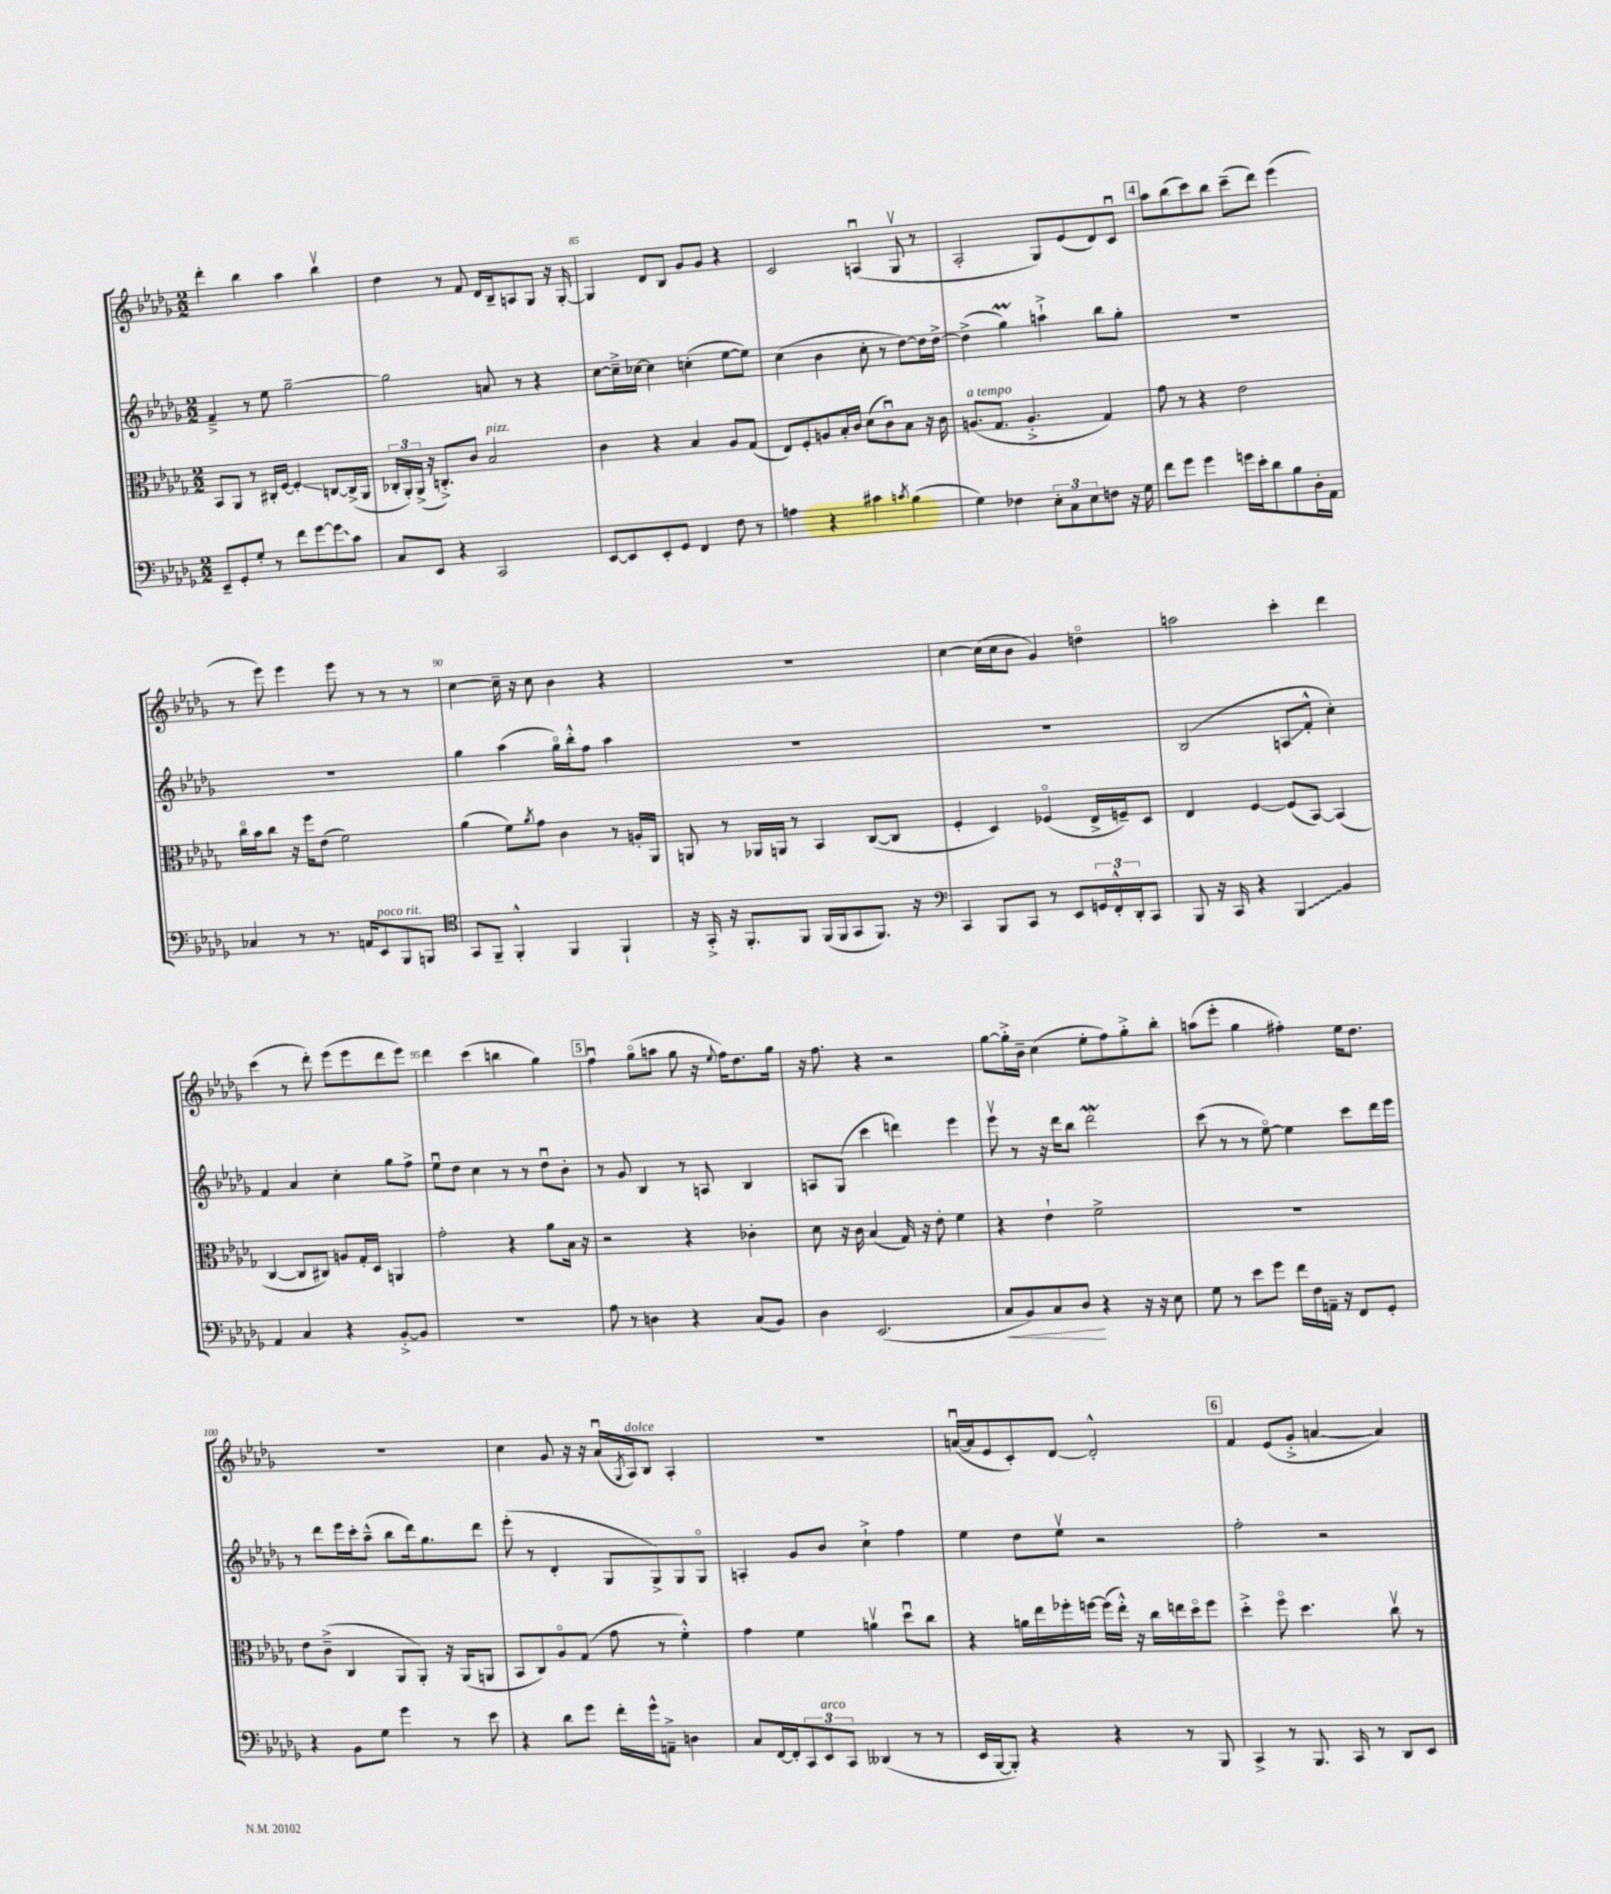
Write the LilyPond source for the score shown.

<<
\new StaffGroup <<
\new Staff = "s0" {
    \clef treble \key des \major \numericTimeSignature \time 2/2
    des'''4-. bes''4 aes''4 bes''4\upbow |
    des''4 r8 f'8 des'16 bes16-- a8 ges8 r16 ges16~-. |
    ges4 des'8 bes8 ges'8 ges'8 r4 |
    c'2 a4\downbow( ges8\upbow r8 |
    aes2-. ges8) ees'8( des'8) c'8\downbow |
    \mark \markup { \box "4" } aes''8 bes''8( c'''8) bes''8 c'''8--( des'''8) ees'''4( |
    r8 ees'''8) ees'''4 ees'''8 r8 r8 r8 |
    c''4~ c''16-- r16 c''8 bes'4 r4 |
    R1 |
    c''4~ c''16( c''16 bes'8 ges'4) d''4\flageolet |
    a''2 c'''4-. des'''4 |
    c'''4( r8 des'''8-.) ees'''8( ees'''8 des'''8 ees'''8) |
    des'''4 c'''4( b''4 ges''4) |
    \mark \markup { \box "5" } f''4\downbow ges''8\flageolet( a''8 ges''8 r16 \appoggiatura { ees''8 } f''16) des''8. ges''16 |
    r16 f''8. r4 r2 |
    ges''8~ ges''16-.-> bes'16-- c''4( ees''8-. f''8) ges''8-.-> bes''8-. |
    a''8( ees'''8-. ges''4 fis''4-.) ees''16 des''8. |
    r1 |
    c''4 ges'8 r16 r16 aes'16\downbow( \acciaccatura { ges8 } aes16^\markup { \italic "dolce" }) bes8 aes4-. |
    R1 |
    a'16~\downbow( a'16 ees'8 c'8-.) des'8~ des'2-.-^ |
    \mark \markup { \box "6" } f'4 ees'8( ges'8-.-> a'4~ a'4) \bar "|." |
}
\new Staff = "s1" {
    \clef treble \key des \major \numericTimeSignature \time 2/2
    f'4---> r8 ees''8 ges''2~-- |
    ges''2 a'8 r8 r4 |
    c''8~ c''16---> ces''16~ ces''4 c''4-.( ees''8~ ees''8) |
    c''4( bes'4 c''8-. r8 des''8~) des''16 des''16~-> |
    des''4->( ges''4\prall) a''4-!-> bes''8 ges''8-. |
    \mark \markup { \box "4" } R1 |
    R1 |
    ges''4 aes''4( ges''16\flageolet) bes''16-.-^ f''8 aes''4 |
    R1 |
    R1 |
    bes2( a8\glissando f'8-.-^ c''4-.) |
    f'4 aes'4 c''4-. ges''8 f''8-> |
    ees''8\downbow des''8 c''4 r8 r8 des''8\downbow bes'8-. |
    \mark \markup { \box "5" } r8 ges'8 bes4 r8 a8 bes4 |
    a8 ges8( c'''4 d'''4) ees'''4 |
    ees'''8\upbow r8 r16 des'''16 bes''8 des'''2\mordent |
    c'''8( r8 r8 ees''8~\flageolet) ees''4 c'''8 des'''16 ees'''16 |
    r8 des'''8 ees'''16 c'''16-. aes''8---^( bes''8 des'''16) ges''8. des'''8 |
    ees'''8-.( r8 des'4-. ges8 ges8->) ges8 ges8\flageolet |
    a4-. ges'8 bes'8 c''4-!-> f''4 |
    ees''4 des''8 ees''8\upbow r2 |
    \mark \markup { \box "6" } f''2-. r2 \bar "|." |
}
\new Staff = "s2" {
    \clef alto \key des \major \numericTimeSignature \time 2/2
    bes,8 aes,8 r8 cis16-. f16~ f4-.\glissando c8~ c16->( aes,16 |
    \tuplet 3/2 { ces16-. aes,16-.) aes,16->( } r16 c8.-.->) c'8 bes2^\markup { \italic "pizz." } |
    c'4 r4 bes4 aes8 ges8( |
    ees8) f8-. a8 bes16-. c'16 des'8( c'8\downbow) bes8 r16 c'16 |
    a8.^\markup { \italic "a tempo" }( ges8. a4.-.-> ges4) |
    \mark \markup { \box "4" } ges'8 r8 r4 ees'2 |
    c''16\flageolet bes'16 c''8 r16 f''16 ees'8( f'2) |
    aes'4( f'8) \acciaccatura { aes'8 } ges'8 c'4 r8 a16-. aes,16 |
    a,8 r8 aes,16 a,16 r8 bes,4 c8~( c8 |
    f4-. des4) fes4\flageolet( ees16-> f16--) des8 |
    ees4 f4~ f8( bes,8~) bes,4( |
    c4~ c8 cis8) a8 ges16-. des16 a,4 |
    ges'2-. r4 aes'8 bes16 r16 |
    \mark \markup { \box "5" } r2 r4 ces'4-. |
    des'8 r16 c'16 bes4( ges16) r16 ees'8-. f'4 |
    r4 ees'4-! f'2-> |
    r1 |
    ees'8 c'8--->( c4 aes,8 aes,8-.) r16 aes,16( a,8 |
    bes,8 c8) aes8\flageolet ges8( ges'8 r8 f'4-.-^) |
    ges'4 f'4 a'4\upbow des''8\downbow c''8 |
    r4 a'16 ees''16 fes''16-. f''16~ f''16( ees''16-.-^) r16 c''16 e''16 des''16\flageolet f''8 |
    \mark \markup { \box "6" } des''4-.-> f''8\flageolet des''4. c''8\upbow r8 \bar "|." |
}
\new Staff = "s3" {
    \clef bass \key des \major \numericTimeSignature \time 2/2
    ees,8-- ges,8-. ges8-. r8 f'8 ges'8~ \once \override Glissando.style = #'zigzag ges'8\glissando c'8 |
    c8 ees,8 r4 c,2 |
    ees,8~ ees,8 ees,8-. ges,8 f,4 f8 r8 |
    a4 r4 cis'4 \acciaccatura { c'8 } bes4( |
    ges4) fes4 \tuplet 3/2 { ees8-. c8 ees8 } f8 r16 ges16 |
    \mark \markup { \box "4" } f'8 ges'8 ges'4 g'16 ees'16-. des'8 bes8 des16-. aes,16 |
    ces4 r8 r8. a,16 ees,8^\markup { \italic "poco rit." } bes,,8 b,,8 |
    \clef tenor ges,8 f,8-- f,4-.-^ f,4 f,4-! |
    r16 ges,16-.-> r16 f,8.-. f,8 f,16( f,16 ges,8 f,8.) r16 |
    \clef bass c,4 bes,,8 c,8 r8 ees,8 \tuplet 3/2 { g,16 f,16-.-^ des,16-. } c,8 |
    bes,,8 r16 c,16 r4 \once \override Glissando.style = #'zigzag bes,,4\glissando bes,4 |
    aes,4 c4 r4 bes,8~-.-> bes,8 |
    R1 |
    \mark \markup { \box "5" } aes8 r8 d4 r4 c8( bes,8) |
    des4 ees,2.( |
    c8\< bes,8) c8 des8\! r4 r16 r16 ees8 |
    ges8 r8 ees'8 ges'8 f'16 f16 a,16-- r16 f,8 ges,8-. |
    r4 bes,8 ges8 ges'4 r8 ees'8 |
    r4 des'8 ges'8 f'16-. ges'16-^ a,8---> d4 |
    c8 f,16~ f,16-. \tuplet 3/2 { c,8 ees,8^\markup { \italic "arco" } c,8 } deses,4( r8 r8 |
    ees,16 bes,,16~ bes,,8-.) r4 r4 r8 bes,,8 |
    \mark \markup { \box "6" } c,4-> r8 bes,,8. c,16 r8 des,8 ees,8 \bar "|." |
}
>>
>>
\layout { \context { \Score currentBarNumber = #83 \override BarNumber.break-visibility = ##(#f #t #t) barNumberVisibility = #(every-nth-bar-number-visible 5) } }
